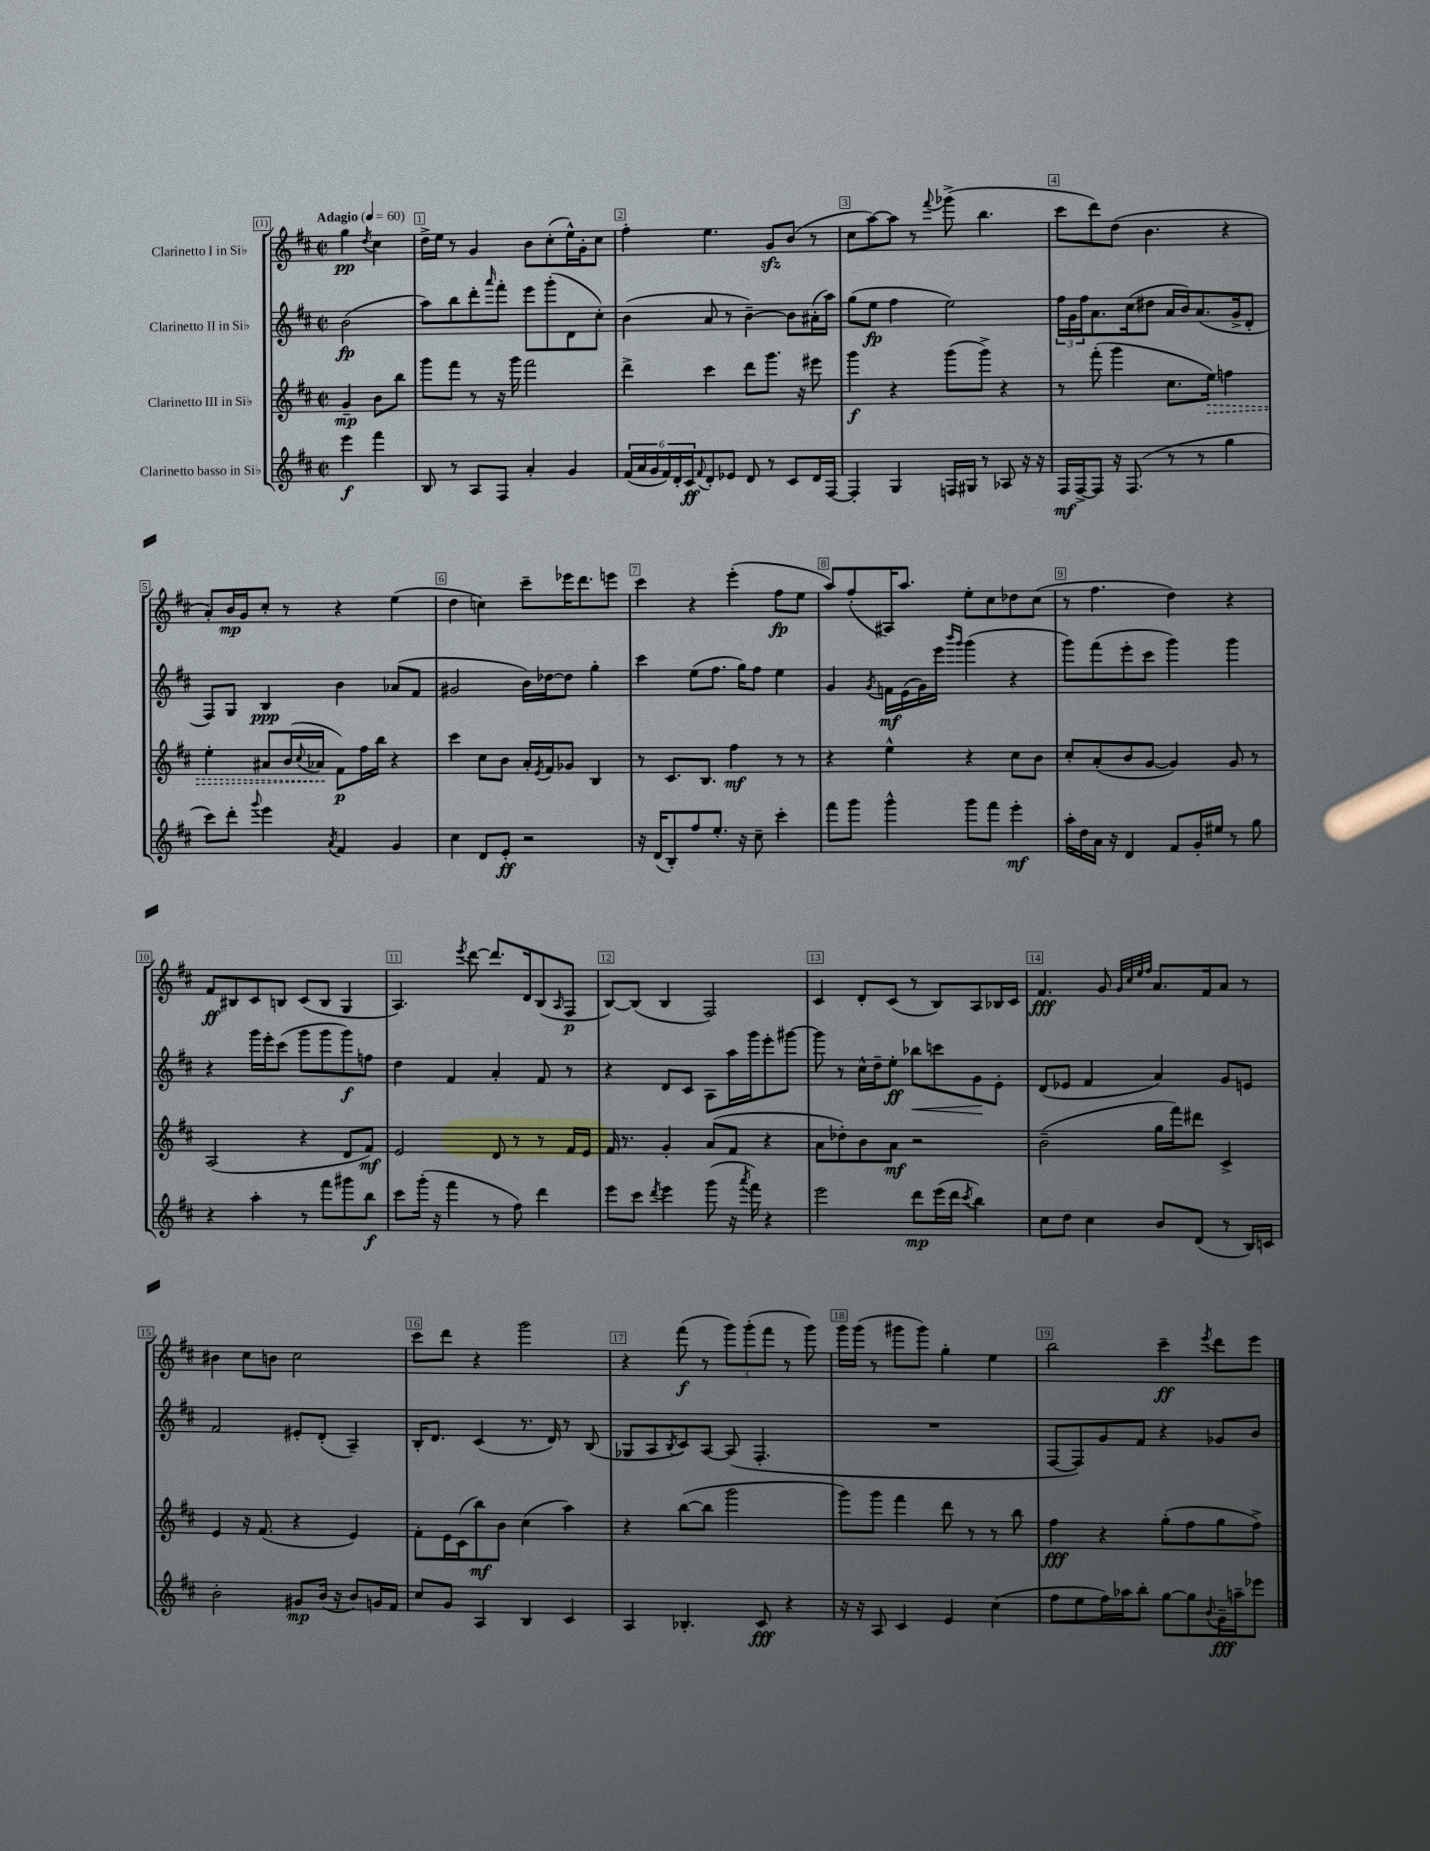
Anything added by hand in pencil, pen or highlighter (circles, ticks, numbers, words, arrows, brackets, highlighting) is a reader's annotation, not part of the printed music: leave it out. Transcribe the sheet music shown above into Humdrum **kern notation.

**kern	**kern	**kern	**kern
*staff4	*staff3	*staff2	*staff1
*clefG2	*clefG2	*clefG2	*clefG2
*k[f#c#]	*k[f#c#]	*k[f#c#]	*k[f#c#]
*M2/2	*M2/2	*M2/2	*M2/2
*met(c|)	*met(c|)	*met(c|)	*met(c|)
*MM60	*MM60	*MM60	*MM60
4eee	4g~	(2b	4gg
.	.	.	8qdd
4fff#	8b	.	4cc#
.	8bb	.	.
=	=	=	=
8B	8ggg	8aa)	16dd^
.	.	.	16ee
8r	8fff#	8bb	8r
8A	8r	8ddd'	4g
.	.	16qqaaa	.
8F#	16r	8fff#'	.
.	16ggg	.	.
4a'	2fff#	8eee	8b
.	.	(8ggg'	(8cc#'
4g	.	8d	16ee^^)
.	.	.	16g'
.	.	8cc#')	8cc#
=	=	=	=
(24f#	4ddd^	(4b	4ff#'
24a	.	.	.
24g	.	.	.
24f#)	.	.	.
24d'	.	.	.
24c#	.	.	.
8qqf#	.	.	.
8d'	4ccc#	8a	4.ee
8e-	.	8r	.
8d	8ddd	[4b~)	.
8r	8.ggg	.	8g
8c#	.	8b]	(8b
.	16r	.	.
16d	8eee#	(16a#'	8r
[16F#	.	16aa)	.
=	=	=	=
4F#']	4ggg	(8gg	8cc#
.	.	8ee	[8aa)
4G	4r	4ff#	8aa]
.	.	.	8r
.	.	.	8qqfff#
16F	(8ggg	2ee)	(8ggg-^
16G#	.	.	.
8r	8ggg^)	.	4.bb
8A-	4r	.	.
16r	.	.	.
16r	.	.	.
=	=	=	=
16F#	8r	24ff#	8ccc#
.	.	24g	.
[16F#^	.	.	.
.	.	24ff#	.
8F#]	(8fff#'	8.a	8ddd)
16r	4ggg	.	(8dd
(8.F#	.	(16cc#	.
.	.	8dd#	4.b
8r	8.cc#	16a	.
.	.	16b)	.
8r	.	(8.a	.
.	16ee)	.	.
4gg	4ff	.	4r
.	.	16g^	.
.	.	8d'	.
=	=	=	=
8ccc#)	4ee'	8F#)	8a')
8ddd'	.	8G	16b
.	.	.	16g
8qqggg	.	.	.
4eee	8a#	4B	8cc#'
.	(16b	.	8r
.	8qqcc#	.	.
.	16a-	.	.
8qa	.	.	.
4f#	8f#)	4b	4r
.	16ff#	.	.
.	16bb	.	.
4g	4r	(8a-	(4ee
.	.	8f#	.
=	=	=	=
4cc#	4ccc#	2g#	4dd
8d	8cc#	.	4cc)
8e'	8b	.	.
2r	16a'	16b)	8ccc#~
.	8qe	.	.
.	16f#	[16dd-	.
.	8g-	8dd-]	16eee-
.	.	.	8.ddd
.	4B	4gg'	.
.	.	.	8eee
=	=	=	=
16r	8r	4ccc#	4ccc#
(16d	.	.	.
8B')	8.c#	.	.
8ff#	.	(8ee	4r
.	8.B	.	.
8.ee'	.	8.ff#	.
.	4ff#	.	(4eee'
16r	.	16gg)	.
8cc#~	.	8ff#	.
4ccc#'	8r	4ee	8ff#
.	8r	.	8ee
=	=	=	=
8fff#	4r	4g	8aa)
8ggg	.	.	(8ff#'
.	.	8qg	.
4ggg^^	4ee^^	16f	16A#)
.	.	(16e	8.aa
.	.	16g)	.
.	.	16eee	.
.	.	16qqbbb	.
.	.	16qqggg	.
8ggg	4r	(4ggg	8ee'
8fff#	.	.	8cc#
4eee'	8cc#	4r	8dd-
.	8b	.	(8cc#
=	=	=	=
16aa'	8cc#'	8ggg)	8r
16dd	.	.	.
16a	(8a'	(8fff#	4.ff#
16r	.	.	.
4d	8b	8eee'	.
.	[8g	8ccc#	.
8f#	4g])	4ggg)	4dd)
16g'	.	.	.
16ee#	.	.	.
8r	8g	4ggg	4r
8gg	8r	.	.
=	=	=	=
4r	(2A	4r	8f#
.	.	.	8B#
4aa'	.	16ggg	8c#
.	.	16eee'	.
.	.	(8ccc#	8B
8r	4r	8ggg	(8c#
8fff#	.	8ggg	8B
8ggg#	8d	8ggg)	4G
8bb	8f#)	8ff	.
=	=	=	=
8ccc#	2e	4dd	4.A)
(16ggg'	.	.	.
16r	.	.	.
4fff#	.	4f#	.
.	.	.	8qeee
.	.	.	[8ddd
8r	8d	4a'	8.ddd]
8ff#)	8r	.	.
.	.	.	16d
4ddd	8r	8f#	(8B
.	.	.	16qqA
.	16f#	8r	8F#
.	16e	.	.
=	=	=	=
8eee	16f#	4r	[8B)
.	8.r	.	.
8ccc#	.	.	(8B]
8qddd	.	.	.
4eee	4g'	8d	4B
.	.	8c#	.
(8ggg	(8a	8A	2F#)
16r	8f#	16aa	.
8qaaa	.	.	.
16fff#)	.	16ggg	.
4r	4r	8eee'	.
.	.	[8ggg#	.
=	=	=	=
2eee	8a	8ggg#]	4c#
.	8dd-')	8r	.
.	8b	16cc#^^	8d'
.	.	16dd~	.
.	8a	8ee'	(8c#
8ddd	2r	8bb-	8r
(16eee	.	8ccc	8B)
16ddd	.	.	.
8qccc#	.	.	.
4bb)	.	8g	8A
.	.	8e'	16B-
.	.	.	16c#
=	=	=	=
8cc#	(2b~	(8d	4.f#
8dd	.	8e-	.
4cc#	.	4f#	.
.	.	.	8g
.	.	.	32qqg
.	.	.	32qqcc#
.	.	.	32qqee
.	.	.	32qqff#
8b	16gg	4a)	8.a
.	16fff#)	.	.
(8d	8ddd#	.	.
.	.	.	16f#
8r	4c#^	8g	8a
16B)	.	8e	8r
16c	.	.	.
=	=	=	=
2b'	4e	2f#	4b#
.	16r	.	8cc#
.	(8.f#	.	.
.	.	.	8b
8g#	4r	8e#'	2cc#
(16b	.	(8d'	.
16r	.	.	.
8b)	4e)	4A~)	.
16g	.	.	.
16f#	.	.	.
=	=	=	=
8cc#	8f#'	16B'	8ccc#
.	.	8.d	.
8g	16e	.	8ddd
.	(16c#	.	.
4A	8bb)	(4c#	4r
.	8b	.	.
4B	(4cc#	8.r	2ggg
.	.	16d)	.
4c#	4aa)	8r	.
.	.	(8B	.
=	=	=	=
4A	4r	8G-	4r
.	.	8A	.
.	.	8qB	.
4.B-'	([8bb	8c#)	(8fff#
.	8bb]	[8A	8r
.	2ggg	(8A]	12ggg)
.	.	.	(12ggg'
8c#	.	4.F#'	.
.	.	.	12fff#
4r	.	.	8r
.	.	.	8ggg)
=	=	=	=
16r	8ggg)	1r	16ggg
16r	.	.	(16ggg
8A	8ggg	.	8r
4c#	4fff#	.	8ggg#
.	.	.	8ggg#)
4e	8ddd	.	4gg'
.	8r	.	.
(4cc#	8r	.	4ee
.	8bb	.	.
=	=	=	=
8ff#	4ff#	[8F#	2bb
8ee	.	8F#])	.
16ff#)	4r	8g	.
16aa-	.	.	.
8bb'	.	8f#	.
[8gg	(8gg'	4r	4ccc#~
8gg]	8ff#	.	.
8qqb	.	.	8qeee
16g~	8gg	8g-	8ddd
16aa~	.	.	.
8eee-	8ff#^)	8b	8eee
==	==	==	==
*-	*-	*-	*-
